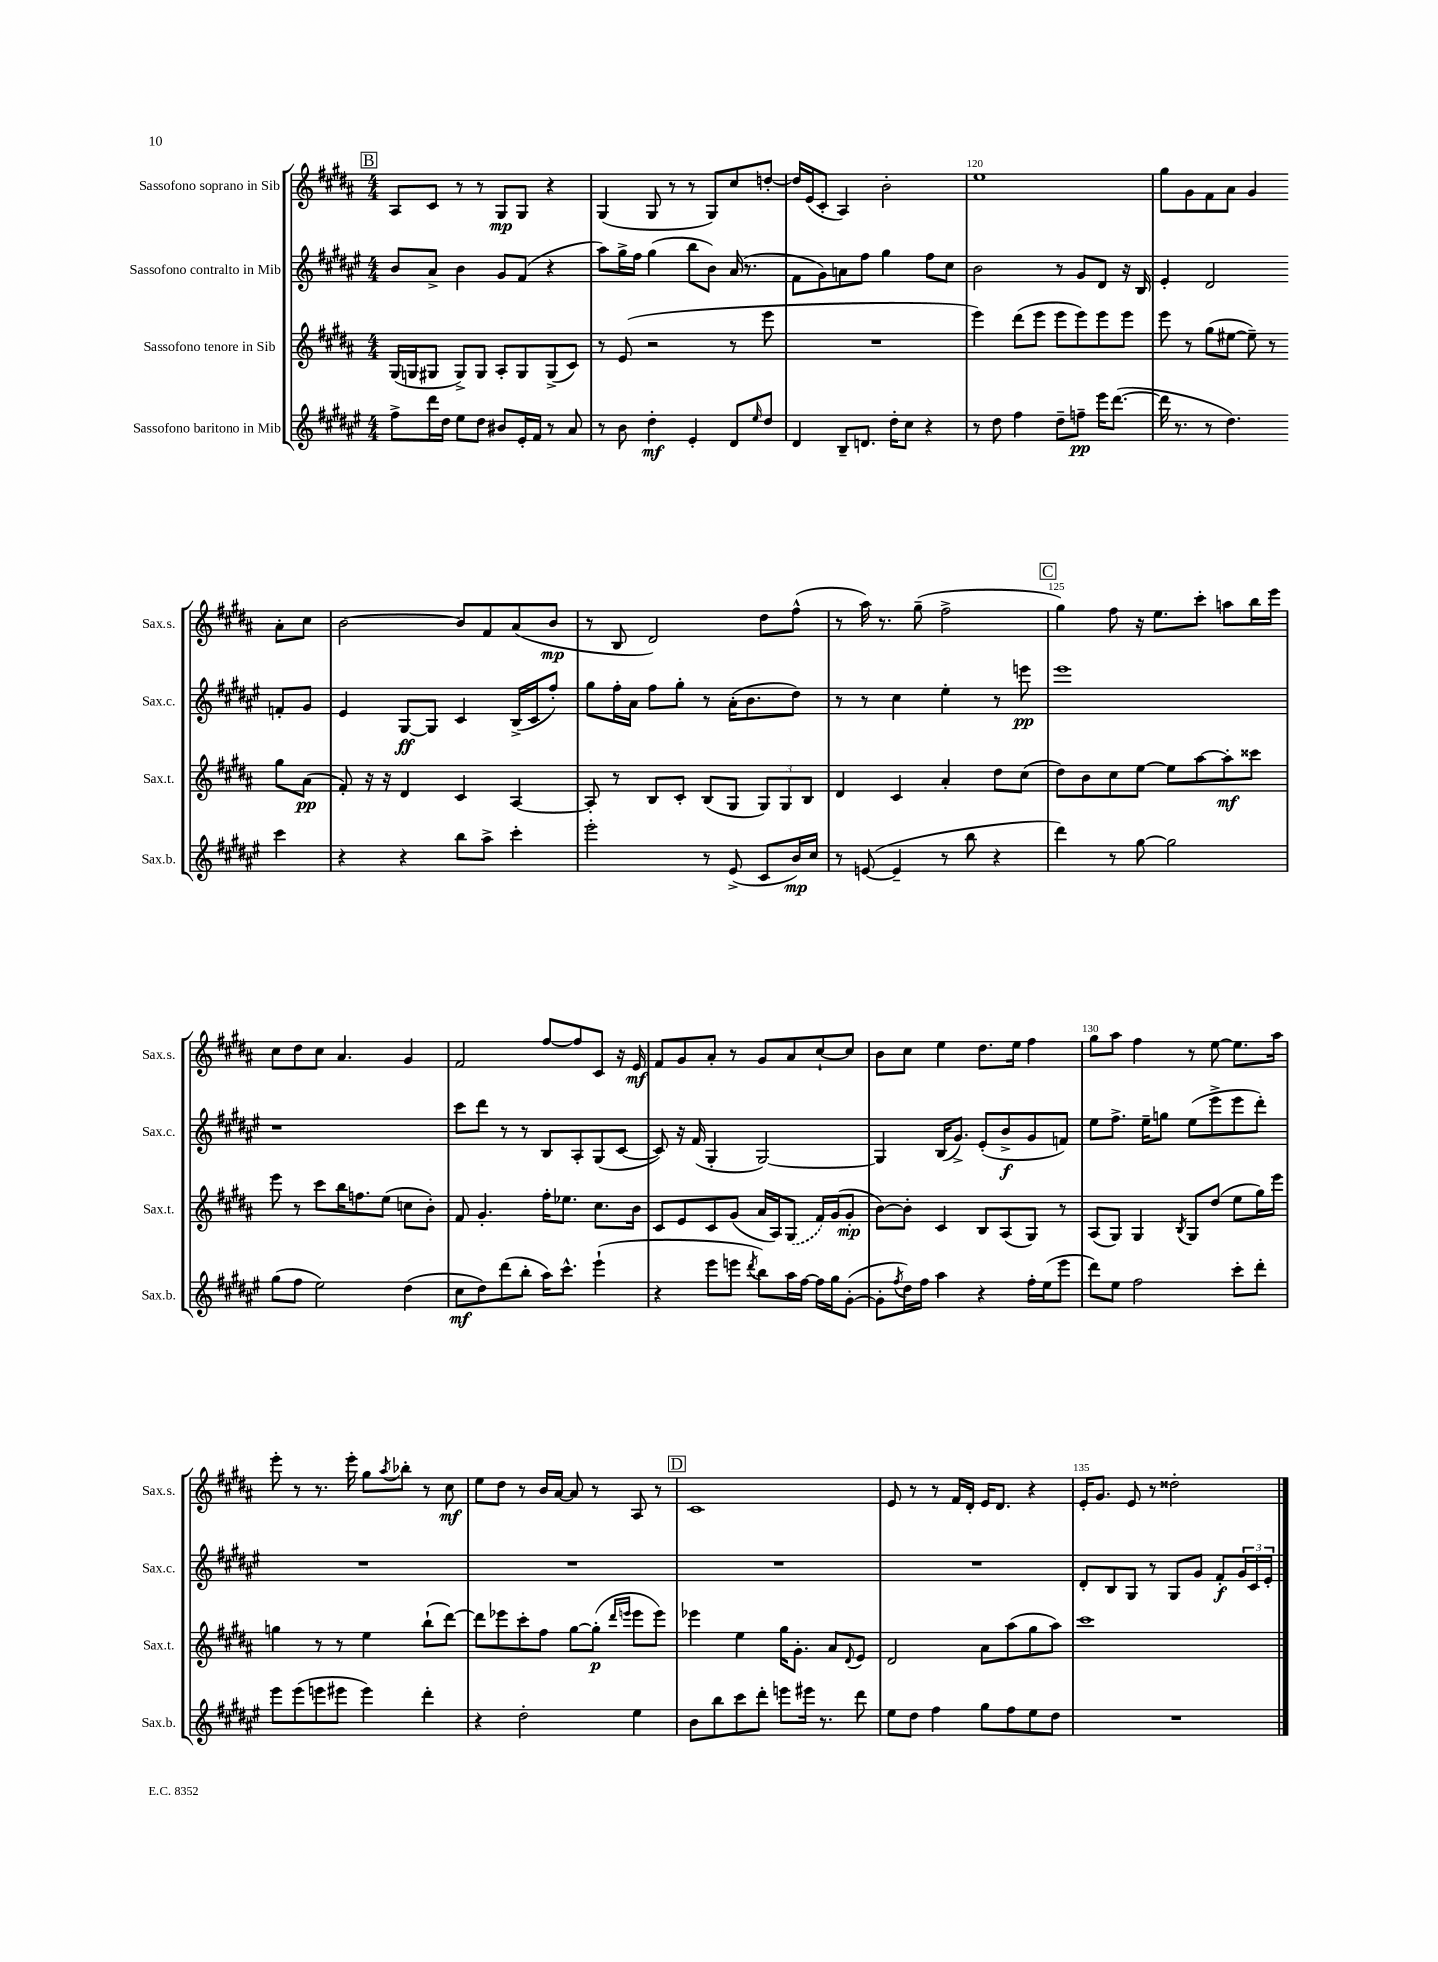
<<
\new StaffGroup <<
\new Staff = "s0" \with { instrumentName = "Sassofono soprano in Sib" shortInstrumentName = "Sax.s." } {
    \clef treble \key b \major \numericTimeSignature \time 4/4
    \mark \markup { \box "B" } ais8 cis'8 r8 r8 gis8\mp gis8 r4 |
    gis4( gis8 r8 r8 gis8) cis''8 d''8~-. |
    d''16 e'16( cis'8-. ais4) b'2-. |
    e''1 |
    gis''8 gis'8 fis'8 ais'8 gis'4 ais'8-. cis''8 |
    b'2~ b'8 fis'8 ais'8( b'8\mp |
    r8 b8 dis'2) dis''8 fis''8-^( |
    r8 ais''16) r8. gis''8--( fis''2-> |
    \mark \markup { \box "C" } gis''4) fis''8 r16 e''8. cis'''8-. a''8 b''16 e'''16 |
    cis''8 dis''8 cis''8 ais'4. gis'4 |
    fis'2 fis''8~ fis''8 cis'8 r16 e'16\mf |
    fis'8 gis'8 ais'8-. r8 gis'8 ais'8 cis''8~-! cis''8 |
    b'8 cis''8 e''4 dis''8. e''16 fis''4 |
    gis''8 ais''8 fis''4 r8 e''8~ e''8. ais''16 |
    e'''8-. r8 r8. e'''16-. gis''8 \acciaccatura { ais''8 } bes''8-. r8 cis''8\mf |
    e''8 dis''8 r8 b'16 ais'16~ ais'8 r8 ais8 r8 |
    \mark \markup { \box "D" } cis'1 |
    e'8 r8 r8 fis'16 dis'16-. e'16 dis'8. r4 |
    e'16-. gis'8. e'8 r8 disis''2-. \bar "|." |
}
\new Staff = "s1" \with { instrumentName = "Sassofono contralto in Mib" shortInstrumentName = "Sax.c." } {
    \clef treble \key fis \major \numericTimeSignature \time 4/4
    \mark \markup { \box "B" } b'8 ais'8-> b'4 gis'8 fis'8( r4 |
    ais''8) gis''16-> fis''16 gis''4( b''8 b'8) ais'16( r8. |
    fis'8 gis'8) a'8 fis''8 gis''4 fis''8 cis''8 |
    b'2 r8 gis'8 dis'8 r16 b16 |
    eis'4-. dis'2 f'8-. gis'8 |
    eis'4 gis8~\ff gis8 cis'4 b16->( cis'16 fis''8-.) |
    gis''8 fis''16-. ais'16 fis''8 gis''8-. r8 ais'16-.( b'8. dis''8) |
    r8 r8 cis''4 eis''4-. r8 e'''8\pp |
    \mark \markup { \box "C" } eis'''1 |
    r1 |
    cis'''8 dis'''8 r8 r8 b8 ais8-. gis8( cis'8~ |
    cis'8) r16 fis'16( gis4-. gis2~) |
    gis4 b16( gis'8.->) eis'8-.( b'8->\f gis'8 f'8) |
    eis''8 fis''8.-> eis''16-- g''8 eis''8( eis'''8-> eis'''8 dis'''8-.) |
    R1 |
    R1 |
    \mark \markup { \box "D" } R1 |
    R1 |
    dis'8-. b8 gis8 r8 gis8 gis'8 fis'8-.\f \tuplet 3/2 { gis'16 cis'16 eis'16-. } \bar "|." |
}
\new Staff = "s2" \with { instrumentName = "Sassofono tenore in Sib" shortInstrumentName = "Sax.t." } {
    \clef treble \key b \major \numericTimeSignature \time 4/4
    \mark \markup { \box "B" } gis16( g16 gis8 gis8->) gis8 ais8-. gis8 gis8->( cis'8) |
    r8 e'8( r2 r8 e'''8 |
    R1 |
    e'''4) dis'''8( e'''8 e'''8 e'''8) e'''8 e'''8 |
    e'''8 r8 gis''8( eis''8~ eis''8--) r8 gis''8 ais'8\pp( |
    fis'8-.) r16 r16 dis'4 cis'4 ais4~ |
    ais8-. r8 b8 cis'8-. b8( gis8 \tuplet 3/2 { gis8) gis8 b8 } |
    dis'4 cis'4 ais'4-. dis''8 cis''8( |
    \mark \markup { \box "C" } dis''8) b'8 cis''8 e''8~ e''8 ais''8~ ais''8-.\mf cisis'''8 |
    e'''8 r8 cis'''8 b''16 f''8. e''8( c''8 b'8-.) |
    fis'8 gis'4.-. fis''16-. ees''8. cis''8. b'16 |
    cis'8 e'8 cis'8 gis'8( ais'16 ais16) \once \slurDashed gis8( fis'16) gis'16( gis'8-.\mp |
    b'8~) b'8-. cis'4 b8 ais8( gis8) r8 |
    ais8( gis8) gis4 \acciaccatura { b8 } gis8 dis''8( e''8 gis''16) e'''16 |
    g''4 r8 r8 e''4 b''8-!( dis'''8~) |
    dis'''8 ees'''8 cis'''8-. fis''8 gis''8~ gis''8-.\p( \grace { dis'''16 e'''16 } e'''8 e'''8) |
    \mark \markup { \box "D" } ees'''4 e''4 gis''16 gis'8.-. ais'8 \appoggiatura { dis'8 } e'8 |
    dis'2 ais'8 ais''8( gis''8 ais''8) |
    cis'''1 \bar "|." |
}
\new Staff = "s3" \with { instrumentName = "Sassofono baritono in Mib" shortInstrumentName = "Sax.b." } {
    \clef treble \key fis \major \numericTimeSignature \time 4/4
    \mark \markup { \box "B" } fis''8-> dis'''16 dis''16 eis''8 dis''8 bis'8 eis'16-. fis'16 r8 ais'8 |
    r8 b'8 dis''4-.\mf eis'4-. dis'8 \grace { eis''16 } dis''8 |
    dis'4 b8-- d'8. dis''16-. cis''8 r4 |
    r8 dis''8 fis''4 dis''8-- f''8--\pp eis'''16 dis'''8.~( |
    dis'''16 r8. r8 dis''4.) cis'''4 |
    r4 r4 b''8 ais''8-> cis'''4-. |
    eis'''2-. r8 eis'8->( cis'8 b'16\mp) cis''16 |
    r8 e'8~( e'4-- r8 b''8 r4 |
    \mark \markup { \box "C" } dis'''4) r8 gis''8~ gis''2 |
    gis''8( fis''8 eis''2) dis''4( |
    cis''8\mf dis''8) dis'''8( b''8-. ais''16) cis'''8.-^ eis'''4-!( |
    r4 eis'''8 e'''8 \acciaccatura { dis'''8 } b''8) ais''16 fis''16~ fis''16 gis''16 gis'8~-.( |
    gis'8-. \acciaccatura { fis''8 } dis''16) fis''16 ais''4 r4 fis''16-. eis''16( eis'''8 |
    dis'''8) eis''8 fis''2 cis'''8-. dis'''8-. |
    eis'''8 eis'''8( e'''8 eis'''8 eis'''4) dis'''4-. |
    r4 dis''2-. eis''4 |
    \mark \markup { \box "D" } b'8 b''8 cis'''8 dis'''8-. e'''8 eis'''16 r8. dis'''8 |
    eis''8 dis''8 fis''4 gis''8 fis''8 eis''8 dis''8 |
    R1 \bar "|." |
}
>>
>>
\layout { \context { \Score currentBarNumber = #117 \override BarNumber.break-visibility = ##(#f #t #t) barNumberVisibility = #(every-nth-bar-number-visible 5) } }
